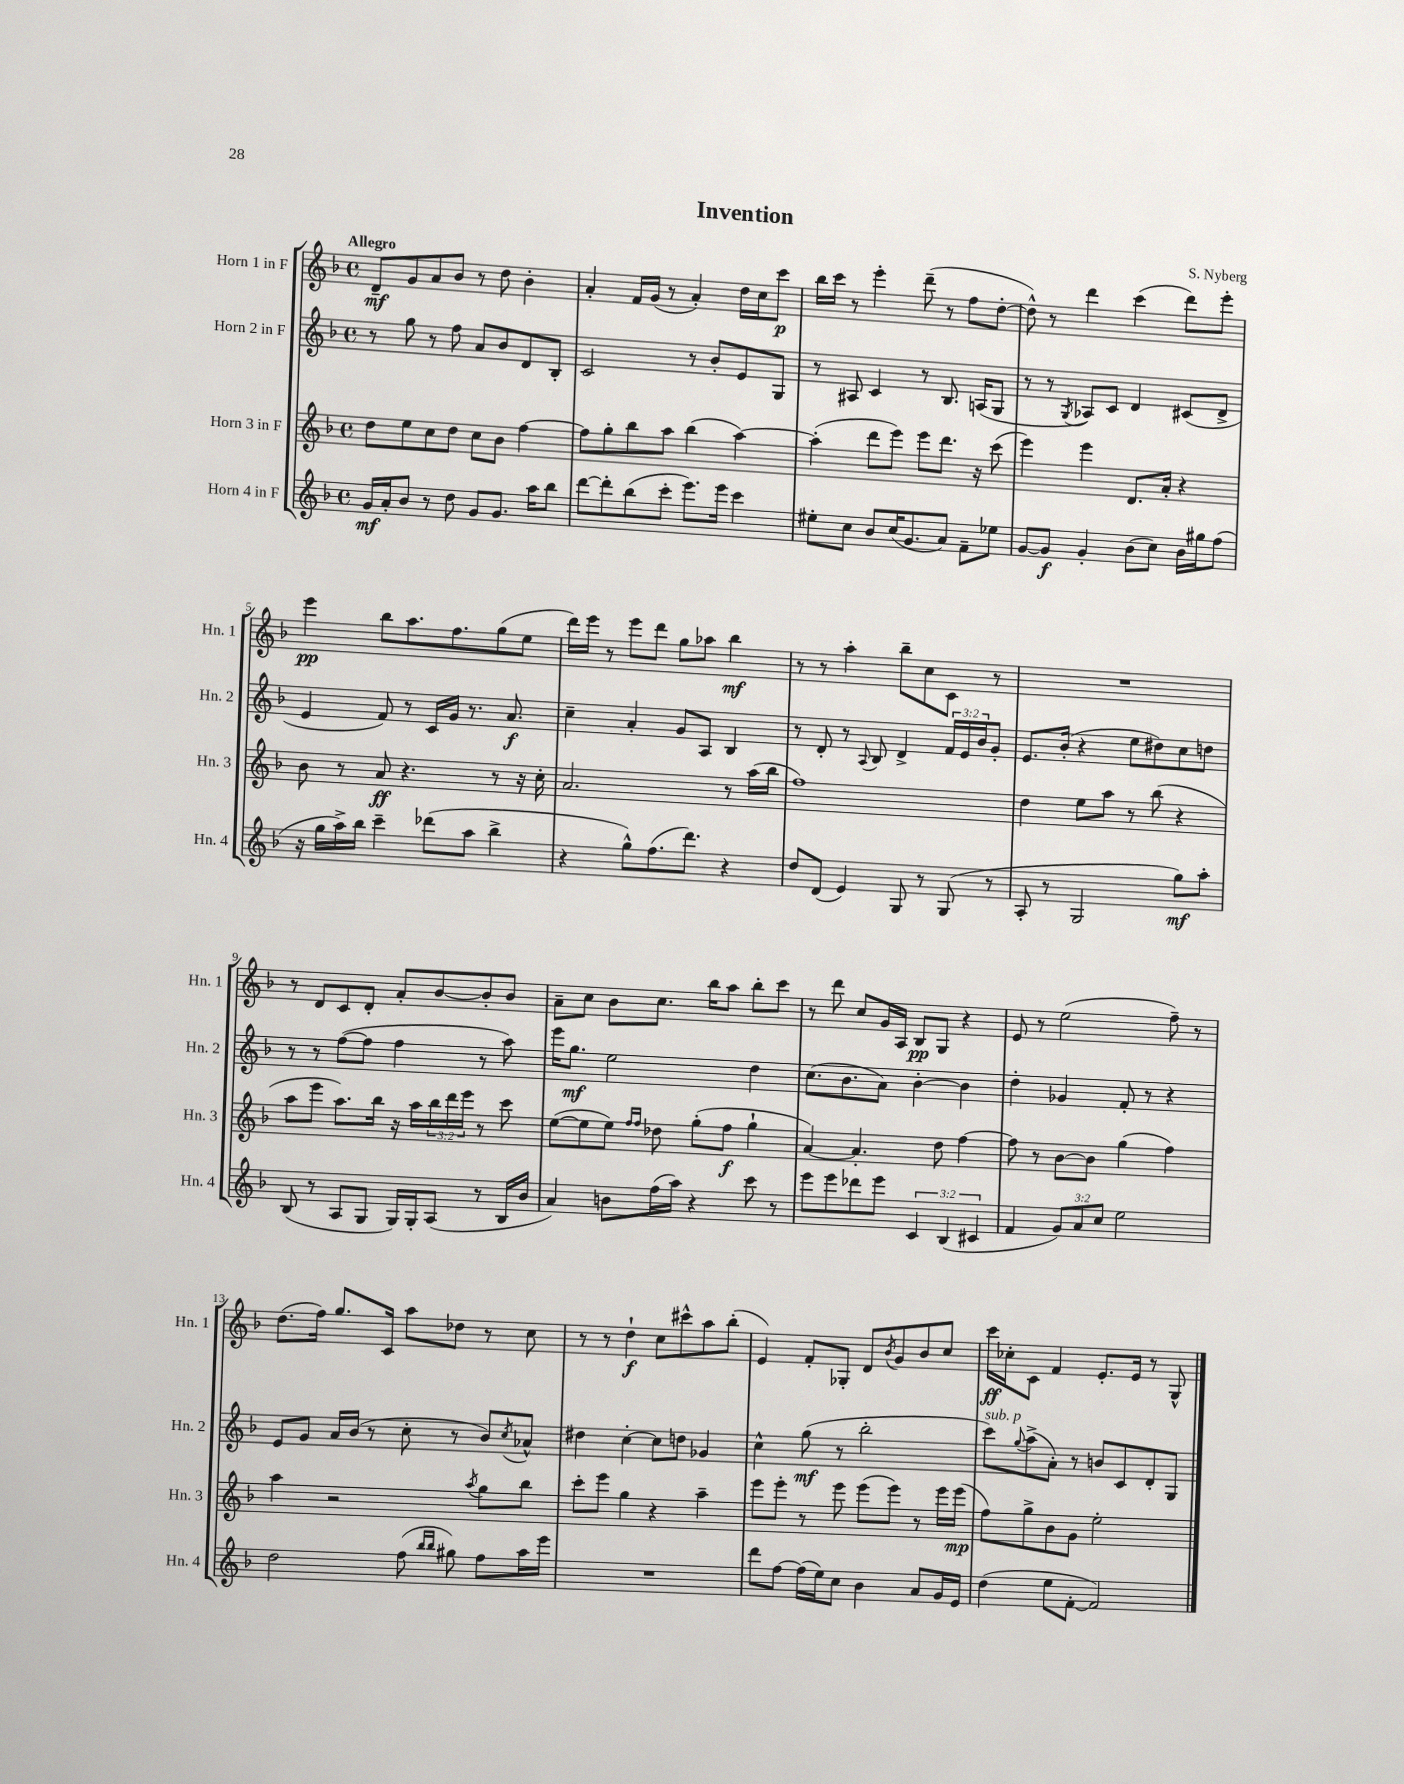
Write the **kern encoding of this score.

**kern	**dynam	**kern	**dynam	**kern	**dynam	**kern	**dynam
*part4	*part4	*part3	*part3	*part2	*part2	*part1	*part1
*staff4	*staff4	*staff3	*staff3	*staff2	*staff2	*staff1	*staff1
*I"Horn 4 in F	*	*I"Horn 3 in F	*	*I"Horn 2 in F	*	*I"Horn 1 in F	*
*I'Hn. 4	*	*I'Hn. 3	*	*I'Hn. 2	*	*I'Hn. 1	*
*clefG2	*	*clefG2	*	*clefG2	*	*clefG2	*
*k[b-]	*	*k[b-]	*	*k[b-]	*	*k[b-]	*
*M4/4	*	*M4/4	*	*M4/4	*	*M4/4	*
*met(c)	*	*met(c)	*	*met(c)	*	*met(c)	*
=1	=1	=1	=1	=1	=1	=1	=1
!	!	!	!	!	!	!LO:TX:a:B:t=Allegro	!
16g/LL	mf	8dd\L	.	8r	.	8d~/L	mf
16a'/J	.	.	.	.	.	.	.
8b-/J	.	8ee\	.	8gg\	.	8g/	.
8r	.	8cc\	.	8r	.	8a/	.
8dd\	.	8dd\J	.	8ff\	.	8b-/J	.
8g/L	.	8cc\L	.	8a/L	.	8r	.
8.g/J	.	8b-\J	.	8b-/	.	8dd\	.
.	.	[4ff\	.	8d/	.	4b-'\	.
16aa\KL	.	.	.	.	.	.	.
8bb-\J	.	.	.	8B-'/J	.	.	.
=2	=2	=2	=2	=2	=2	=2	=2
[8ddd\L	.	8ff\L]	.	2c/	.	4a'/	.
8ddd'\]	.	8gg'\	.	.	.	.	.
(8bb-\	.	8bb-\	.	.	.	16f/LL	.
.	.	.	.	.	.	(16g/JJ	.
8ccc'\J	.	8aa\J	.	.	.	8r	.
8.eee\L)	.	(4bb-\	.	8r	.	4a'/)	.
.	.	.	.	8b-'/L	.	.	.
16eee\Jk	.	.	.	.	.	.	.
4ccc\	.	[4aa\)	.	8e/	.	16dd\LL	.
.	.	.	.	.	.	16cc\J	.
.	.	.	.	8G/J	.	8ccc\J	p
=3	=3	=3	=3	=3	=3	=3	=3
8ee#X'\L	.	(4aa'\]	.	8r	.	16bb-\LL	.
.	.	.	.	.	.	16ccc\JJ	.
8cc\J	.	.	.	8A#X/	.	8r	.
8b-/L	.	8ddd\L	.	4c/	.	4eee'\	.
(16cc/K	.	8eee\J)	.	.	.	.	.
8.g/	.	.	.	.	.	.	.
.	.	8eee\L	.	8r	.	(8ddd~\	.
8a/J)	.	8.ddd\J	.	8.B-/	.	8r	.
8f~\L	.	.	.	.	.	8ff\L	.
.	.	16r	.	(16An/KL	.	.	.
8ee-X\J	.	(8ccc\	.	8G/J	.	[8dd'\J	.
=4	=4	=4	=4	=4	=4	=4	=4
[8g/L	.	4eee\)	.	8r	.	8dd^^\])	.
8g/J]	f	.	.	8r	.	8r	.
.	.	.	.	8qG/	.	.	.
4g'/	.	4eee\	.	8A-X/L)	.	4ddd\	.
.	.	.	.	8c/J	.	.	.
(8b-\L	.	8.d/L	.	4d/	.	(4ccc\	.
8cc\J)	.	.	.	.	.	.	.
.	.	16a'/Jk	.	.	.	.	.
16b-\LL	.	4r	.	(8c#X/L	.	8ddd\L)	.
16gg#X\J	.	.	.	.	.	.	.
(8ff\J	.	.	.	8d^/J	.	8eee'\J	.
!!LO:LB:g=z
=5	=5	=5	=5	=5	=5	=5	=5
16r	.	8b-\	.	4e/	.	4eee\	pp
16gg\LL	.	.	.	.	.	.	.
16aa^\)	.	8r	.	.	.	.	.
16bb-\JJ	.	.	.	.	.	.	.
4ccc~\	.	8a/	ff	8f/)	.	8bb-\L	.
.	.	4.r	.	8r	.	8.aa\	.
(8ddd-X\L	.	.	.	16c/LL	.	.	.
.	.	.	.	16g/JJ	.	8.ff\	.
8aa\J	.	.	.	8.r	.	.	.
4bb-^\	.	8r	.	.	.	(8gg\	.
.	.	.	.	8.a/	f	.	.
.	.	16r	.	.	.	8ee\J	.
.	.	16cc'\	.	.	.	.	.
=6	=6	=6	=6	=6	=6	=6	=6
4r	.	2.a/	.	4cc~\	.	16ddd\LL)	.
.	.	.	.	.	.	16eee\JJ	.
.	.	.	.	.	.	8r	.
8gg^^\L)	.	.	.	4a'/	.	8eee\L	.
(8.ff\	.	.	.	.	.	8ddd\J	.
.	.	.	.	8g/L	.	8gg\L	.
8.ddd\J)	.	.	.	.	.	.	.
.	.	.	.	8A/J	.	8aa-X\J	.
4r	.	8r	.	4B-/	.	4bb-\	mf
.	.	(16aa\LL	.	.	.	.	.
.	.	16bb-\JJ	.	.	.	.	.
=7	=7	=7	=7	=7	=7	=7	=7
8dd/L	.	1ff)	.	8r	.	8r	.
(8d/J	.	.	.	8d'/	.	8r	.
4e/)	.	.	.	8r	.	4aa'\	.
.	.	.	.	8qqA/	.	.	.
.	.	.	.	8B-/	.	.	.
8G/	.	.	.	4d^/	.	8bb-~\L	.
8r	.	.	.	.	.	8cc\	.
(8G/	.	.	.	24f/LL	.	8c\J	.
.	.	.	.	24e/	.	.	.
.	.	.	.	24b-/J	.	.	.
8r	.	.	.	8g'/J	.	8r	.
=8	=8	=8	=8	=8	=8	=8	=8
8A'/	.	4dd\	.	8.e/L	.	1r	.
8r	.	.	.	.	.	.	.
.	.	.	.	(16b-'/Jk	.	.	.
2G/	.	8ee\L	.	4r	.	.	.
.	.	8aa\J	.	.	.	.	.
.	.	8r	.	8ee\L	.	.	.
.	.	(8bb-\	.	8dd#X\)	.	.	.
8gg\L)	mf	4r	.	8cc\	.	.	.
8aa'\J	.	.	.	8ddn\J	.	.	.
!!LO:LB:g=z
=9	=9	=9	=9	=9	=9	=9	=9
(8B-/	.	8aa\L	.	8r	.	8r	.
8r	.	8eee\J	.	8r	.	8d/L	.
8A/L	.	8.aa\L)	.	([8ff\L	.	8c/	.
8G/J	.	.	.	8ff\J]	.	8d'/J	.
.	.	16bb-\Jk	.	.	.	.	.
16G/LL)	.	16r	.	4ff\	.	8a'/L	.
16G'/J	.	16aa\LL	.	.	.	.	.
(8A/J	.	24bb-\	.	.	.	[8b-/	.
.	.	24ddd\	.	.	.	.	.
.	.	24eee\JJ	.	.	.	.	.
8r	.	8r	.	8r	.	8b-'/]	.
16B-/LL	.	8ccc\	.	8aa\)	.	8b-/J	.
16b-/JJ	.	.	.	.	.	.	.
=10	=10	=10	=10	=10	=10	=10	=10
4a/)	.	([8ee\L	.	16eee\KL	.	8a~\L	.
.	.	.	.	8.gg\J	mf	.	.
.	.	8ee\]	.	.	.	8cc\J	.
8bn\L	.	8ee\J)	.	2ee\	.	8b-\L	.
.	.	16qqff/LL	.	.	.	.	.
.	.	16qqff/JJ	.	.	.	.	.
(16ff\L	.	8dd-X\	.	.	.	8.cc\J	.
16aa\JJ)	.	.	.	.	.	.	.
4r	.	(8gg'\L	.	.	.	.	.
.	.	.	.	.	.	16bb-\KL	.
.	.	8ff\J	f	.	.	8aa\J	.
8ccc\	.	4gg`\	.	4dd\	.	8bb-'\L	.
8r	.	.	.	.	.	8ccc\J	.
=11	=11	=11	=11	=11	=11	=11	=11
8eee\L	.	[4a/)	.	(8.cc\L	.	8r	.
8eee\	.	.	.	.	.	8ddd\	.
.	.	.	.	8.b-\	.	.	.
8ddd-X\	.	4.a'/]	.	.	.	8cc/L	.
8eee\J	.	.	.	8a\J)	.	16g/L	.
.	.	.	.	.	.	16A/JJ	.
6c/	.	.	.	[4b-'\	.	8B-/L	pp
.	.	8dd\	.	.	.	8G/J	.
(6B-/	.	.	.	.	.	.	.
.	.	[4ff\	.	4b-\]	.	4r	.
6c#X/	.	.	.	.	.	.	.
=12	=12	=12	=12	=12	=12	=12	=12
4f/	.	8ff\]	.	4dd'\	.	8e/	.
.	.	8r	.	.	.	8r	.
12g/L)	.	[8b-\L	.	4g-X/	.	(2ee\	.
12a/	.	.	.	.	.	.	.
.	.	8b-\J]	.	.	.	.	.
12cc/J	.	.	.	.	.	.	.
2ee\	.	(4gg\	.	8f'/	.	.	.
.	.	.	.	8r	.	.	.
.	.	4ff\)	.	4r	.	8ff~\)	.
.	.	.	.	.	.	8r	.
!!LO:LB:g=z
=13	=13	=13	=13	=13	=13	=13	=13
2dd\	.	4aa\	.	8e/L	.	(8.dd\L	.
.	.	.	.	8g/J	.	.	.
.	.	.	.	.	.	16ff\Jk)	.
.	.	2r	.	16a/LL	.	8.gg/L	.
.	.	.	.	(16b-/JJ	.	.	.
.	.	.	.	8r	.	.	.
.	.	.	.	.	.	16c/Jk	.
(8ff\	.	.	.	8cc'\	.	8aa\L	.
16qqbb-/LL	.	.	.	.	.	.	.
16qqbb-/JJ	.	.	.	.	.	.	.
8gg#X\)	.	.	.	8r	.	8dd-X\J	.
.	.	8qaa/	.	.	.	.	.
8ff\L	.	8gg\L	.	8b-/L)	.	8r	.
.	.	.	.	8qcc/	.	.	.
16aa\L	.	8bb-\J	.	8a-X^^/J	.	8cc\	.
16eee\JJ	.	.	.	.	.	.	.
=14	=14	=14	=14	=14	=14	=14	=14
1r	.	8ccc'\L	.	4dd#X\	.	8r	.
.	.	8eee\J	.	.	.	8r	.
.	.	4gg\	.	[4cc'\	.	4dd`\	f
.	.	4r	.	8cc\L]	.	8cc\L	.
.	.	.	.	8ddn\J	.	8ccc#X^^\	.
.	.	4aa~\	.	4g-X/	.	8aa\	.
.	.	.	.	.	.	(8bb-'\J	.
=15	=15	=15	=15	=15	=15	=15	=15
8ddd\L	.	8eee\L	.	4cc^^\	.	4e/)	.
[8ff\J	.	8eee'\J	.	.	.	.	.
(16ff\LL]	.	8r	.	(8gg\	mf	8f'/L	.
16ee\J)	.	.	.	.	.	.	.
8cc\J	.	8eee\	.	8r	.	8G-X'/J	.
4b-\	.	(8eee\L	.	2bb-'\	.	8d/L	.
.	.	.	.	.	.	8qb-/	.
.	.	8eee\J)	.	.	.	8g/	.
8a/L	.	8r	.	.	.	8b-/	.
16g/L	.	16eee\LL	.	.	.	8cc/J	.
16e/JJ	.	(16eee\JJ	mp	.	.	.	.
=16	=16	=16	=16	=16	=16	=16	=16
!	!	!	!	!LO:TX:a:i:t=sub. p	!	!	!
(4dd\	.	8ff\L)	.	8ccc\L)	.	16ccc\LL	ff
.	.	.	.	.	.	16cc-X'\J	.
.	.	.	.	8qqgg/	.	.	.
.	.	8gg^\	.	(8aa^\	.	8c\J	.
8ee\L	.	8b-\	.	8a'\J)	.	4f/	.
[8f'\J	.	8g\J	.	8r	.	.	.
2f/])	.	2ee'\	.	8bn/L	.	8.e'/L	.
.	.	.	.	8c/	.	.	.
.	.	.	.	.	.	16e/Jk	.
.	.	.	.	8d'/	.	8r	.
.	.	.	.	8G/J	.	8G^^/	.
==	==	==	==	==	==	==	==
*-	*-	*-	*-	*-	*-	*-	*-
